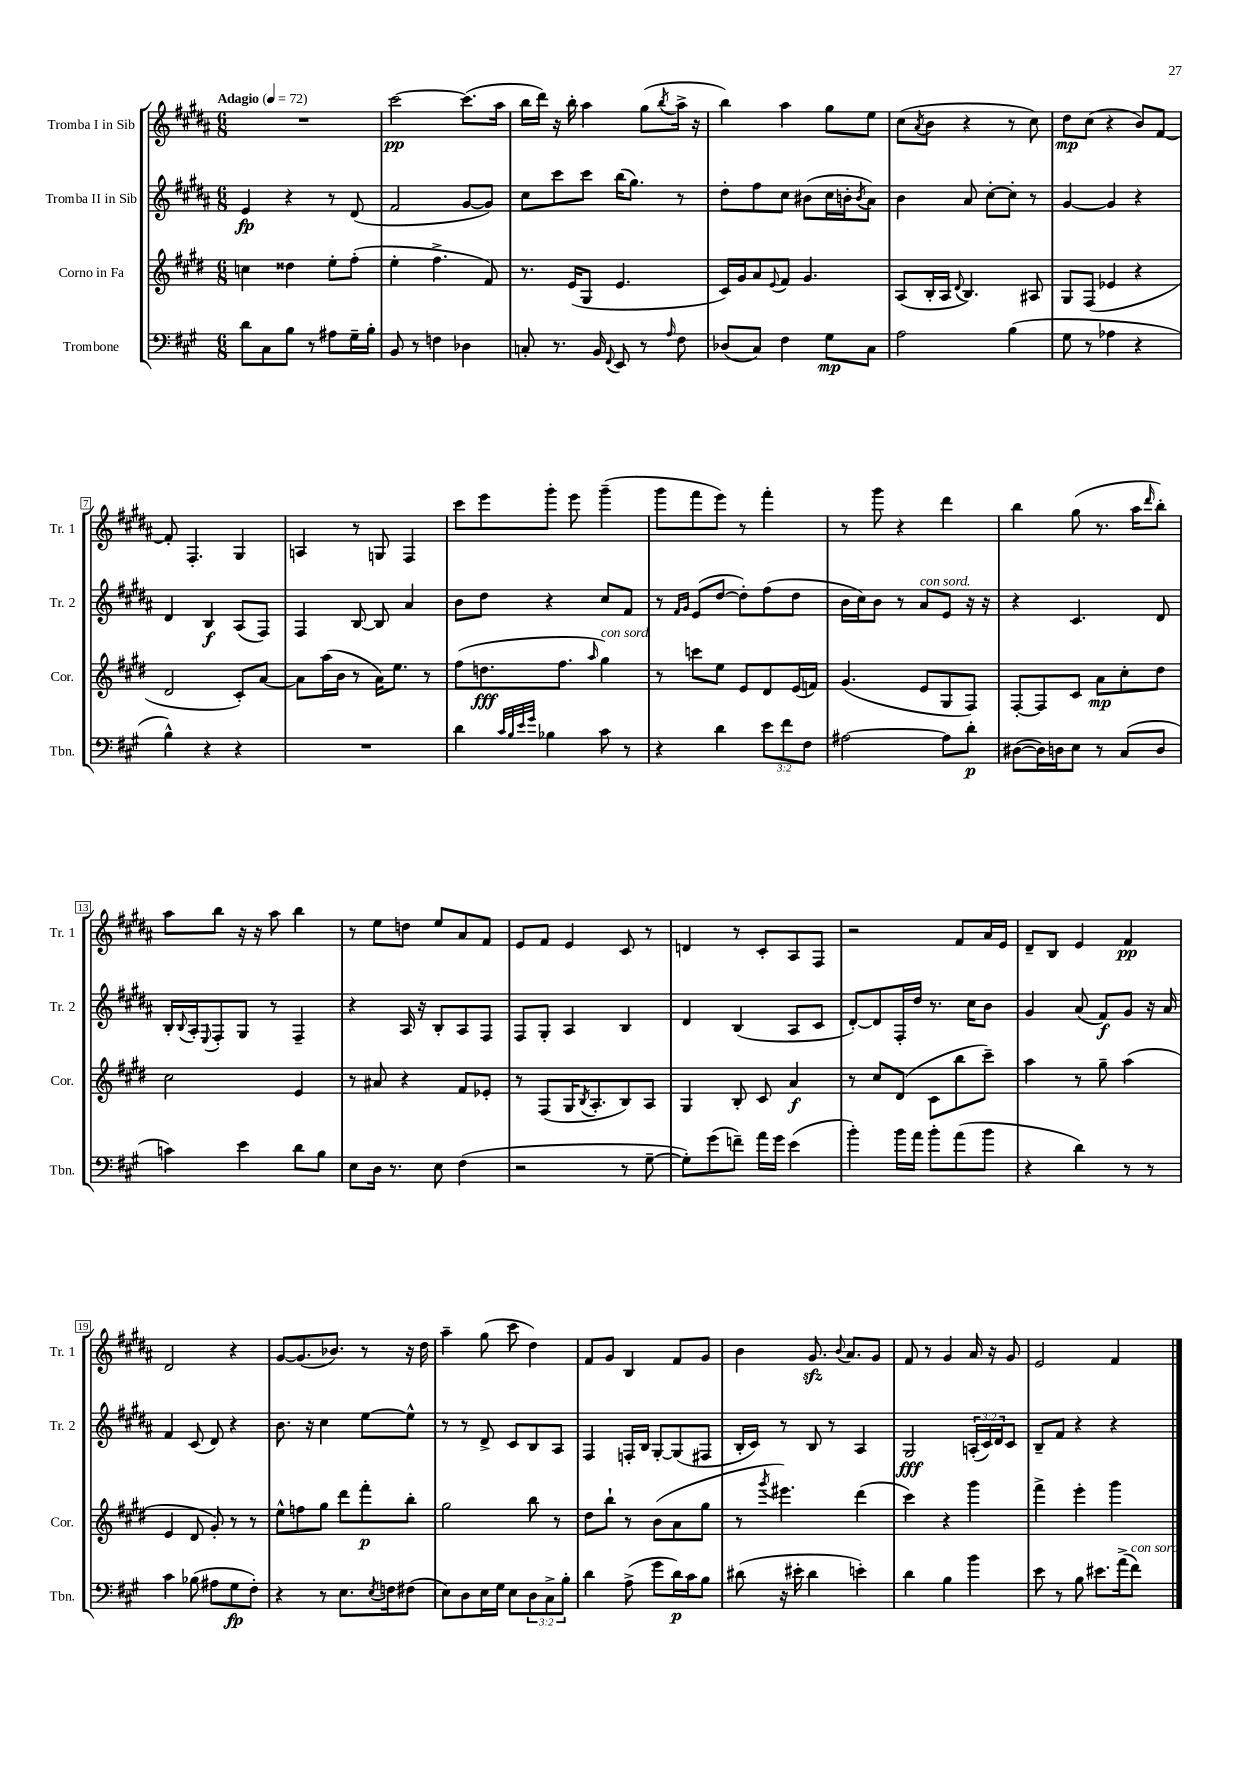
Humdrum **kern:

**kern	**kern	**kern	**kern
*staff4	*staff3	*staff2	*staff1
*clefF4	*clefG2	*clefG2	*clefG2
*k[f#c#g#]	*k[f#c#g#d#]	*k[f#c#g#d#a#]	*k[f#c#g#d#a#]
*M6/8	*M6/8	*M6/8	*M6/8
*MM72	*MM72	*MM72	*MM72
8d	4cc	4e	2.r
8C#	.	.	.
8B	4dd##	4r	.
8r	.	.	.
8A#	8ee'	8r	.
16G#~	(8ff#'	(8d#	.
16B'	.	.	.
=	=	=	=
8BB	4ee'	2f#	[2ccc#
8r	.	.	.
4F	4.ff#^	.	.
4D-	.	[8g#	(8.ccc#]
.	8f#)	8g#])	.
.	.	.	16aa#
=	=	=	=
8C'	8.r	8cc#	16bb
.	.	.	16ddd#)
8.r	.	8ccc#	16r
.	(16e	.	16bb'
.	8G#	8ccc#	4aa#
16BB	.	.	.
8qqFF#	.	.	.
8EE	4.e	(16bb	.
.	.	8.gg#)	.
8r	.	.	(8gg#
16qqA	.	.	8qbb
8F#	.	8r	16aa#^
.	.	.	16r
=	=	=	=
(8D-	16c#)	8dd#'	4bb)
.	16g#	.	.
8C#)	8a	8ff#	.
.	8qqe	.	.
4F#	8f#	8cc#	4aa#
.	4.g#	(8b#	.
8G#	.	16cc#	8gg#
.	.	16b'	.
.	.	8qb	.
8C#	.	8a#)	8ee
=	=	=	=
2A	(8A	4b	(8cc#
.	.	.	8qa#
.	16B'	.	8b
.	16A	.	.
.	8qqd#	.	.
.	4.B)	8a#	4r
.	.	[8cc#'	.
(4B	.	8cc#']	8r
.	8A#	8r	8cc#)
=	=	=	=
8G#	8G#	[4g#	8dd#
8r	(8F#	.	(8cc#
4A-	4e-	4g#]	4r
4r	4r	4r	8b)
.	.	.	[8f#
=	=	=	=
4B^^)	2d#	4d#	8f#']
.	.	.	4.F#'
4r	.	4B	.
4r	8c#')	(8A#	4G#
.	[8a	8F#)	.
=	=	=	=
2.r	8a]	4F#	4A
.	(16aa	.	.
.	16b	.	.
.	8r	[8B	8r
.	16a)	8B]	8G
.	8.ee	.	.
.	.	4a#	4F#
.	8r	.	.
=	=	=	=
4d	(8ff#	8b	8ccc#
.	8.dd	8dd#	8eee
32qqc#	.	.	.
32qqB	.	.	.
32qqe	.	.	.
32qqg#	.	.	.
4B-	.	4r	8ggg#'
.	8.ff#	.	.
.	.	.	8eee
.	16qqaa	.	.
8c#	4gg#)	8cc#	(4ggg#~
8r	.	8f#	.
=	=	=	=
4r	8r	8r	8ggg#
.	.	16qqf#	.
.	.	16qqg#	.
.	8ccc	(8e	8fff#
4d	8ee	[8dd#	8eee)
.	8e	8dd#'])	8r
12e	8d#	(8ff#	4fff#'
12f#	.	.	.
.	(16e	8dd#	.
12F#	.	.	.
.	16f)	.	.
=	=	=	=
[2A#	(4.g#	16b	8r
.	.	16cc#)	.
.	.	8b	8ggg#
.	.	8r	4r
.	8e	8a#	.
8A#]	8G#	8e	4ddd#
8d'	8F#)	16r	.
.	.	16r	.
=	=	=	=
([8D#	[8F#'	4r	4bb
16D#])	8F#]	.	.
16D	.	.	.
8E	8c#	4.c#	(8gg#
8r	8a	.	8.r
(8C#	8cc#'	.	.
.	.	.	16aa#
.	.	.	16qqddd#
8D	8dd#	8d#	8bb')
=	=	=	=
4c)	2cc#	16B'	8aa#
.	.	8qqB	.
.	.	16A#'	.
.	.	8qqE	.
.	.	8F#'	8bb
4e	.	8G#	16r
.	.	.	16r
.	.	8r	8aa#
8d	4e	4F#~	4bb
8B	.	.	.
=	=	=	=
8E	8r	4r	8r
16D	8a#	.	8ee
8.r	.	.	.
.	4r	16A#	8dd
.	.	16r	.
8E	.	8B'	8ee
(4F#	8f#	8A#	8a#
.	8e-'	8F#	8f#
=	=	=	=
2r	8r	8F#	8e
.	(8F#	8G#'	8f#
.	16G#	4A#	4e
.	8qB	.	.
.	8.A'	.	.
8r	8B)	4B	8c#
[8G#~	8A	.	8r
=	=	=	=
8G#'])	4G#	4d#	4d
(8g#	.	.	.
8f~)	8B'	(4B	8r
16a	8c#	.	8c#'
16g#	.	.	.
(4e	4a	8A#	8A#
.	.	8c#	8F#
=	=	=	=
4b')	8r	[8d#')	2r
.	8cc#	8d#]	.
16b	(8d#	16F#'	.
16a	.	16dd#	.
8b'	8c#	8.r	.
(8a	8bb	.	8f#
.	.	16cc#	.
8b	8ccc#~)	8b	16a#
.	.	.	16e
=	=	=	=
4r	4aa	4g#	8d#~
.	.	.	8B
4d)	8r	(8a#	4e
.	8gg#~	8f#)	.
8r	(4aa	8g#	4f#
8r	.	16r	.
.	.	16a#	.
=	=	=	=
4c#	4e	4f#	2d#
(8B-	8d#	(8c#	.
8A#	8g#')	8d#)	.
8G#	8r	4r	4r
8F#')	8r	.	.
=	=	=	=
4r	8ee^^	8.b	[8g#
.	8ff	.	(8.g#]
.	.	16r	.
8r	8gg#	4cc#	.
.	.	.	8.b-)
8.E	8ddd#	.	.
.	8fff#'	[8ee	8r
8qE	.	.	.
16F	.	.	.
(8F#	8bb'	8ee^^]	16r
.	.	.	16dd#
=	=	=	=
8E)	2gg#	8r	4aa#~
8D	.	8r	.
16E	.	8d#^	(8gg#
16G#	.	.	.
8E	.	8c#	8ccc#
12D	8bb	8B	4dd#)
12C#^	.	.	.
.	8r	8A#	.
12B'	.	.	.
=	=	=	=
4d	8dd#	4F#	8f#
.	8bb`	.	8g#
(8A^	8r	16F'	4B
.	.	16B	.
8g#	(8b	[8G#'	.
16d)	8a	(8G#]	8f#
16c#	.	.	.
8B	8gg#	8F#	8g#
=	=	=	=
(8d#	8r	16B'	4b
.	.	16c#)	.
.	8qggg#	.	.
16r	4.eee#)	8r	.
16e#'	.	.	.
4d#	.	8B	8.g#
.	.	8r	.
.	.	.	8qqb
.	.	.	8.a#
4e')	(4ddd#	4A#	.
.	.	.	8g#
=	=	=	=
4d	4ccc#)	2G#	8f#
.	.	.	8r
4B	4r	.	4g#
4b	4ggg#	(24A'	16a#
.	.	24c#)	.
.	.	.	16r
.	.	24d#	.
.	.	8c#	8g#
=	=	=	=
8e	4fff#^	8B~	2e
8r	.	8f#	.
8B	4eee'	4r	.
8.e#	.	.	.
.	4ggg#	4r	4f#
(16a^	.	.	.
8f#)	.	.	.
==	==	==	==
*-	*-	*-	*-
